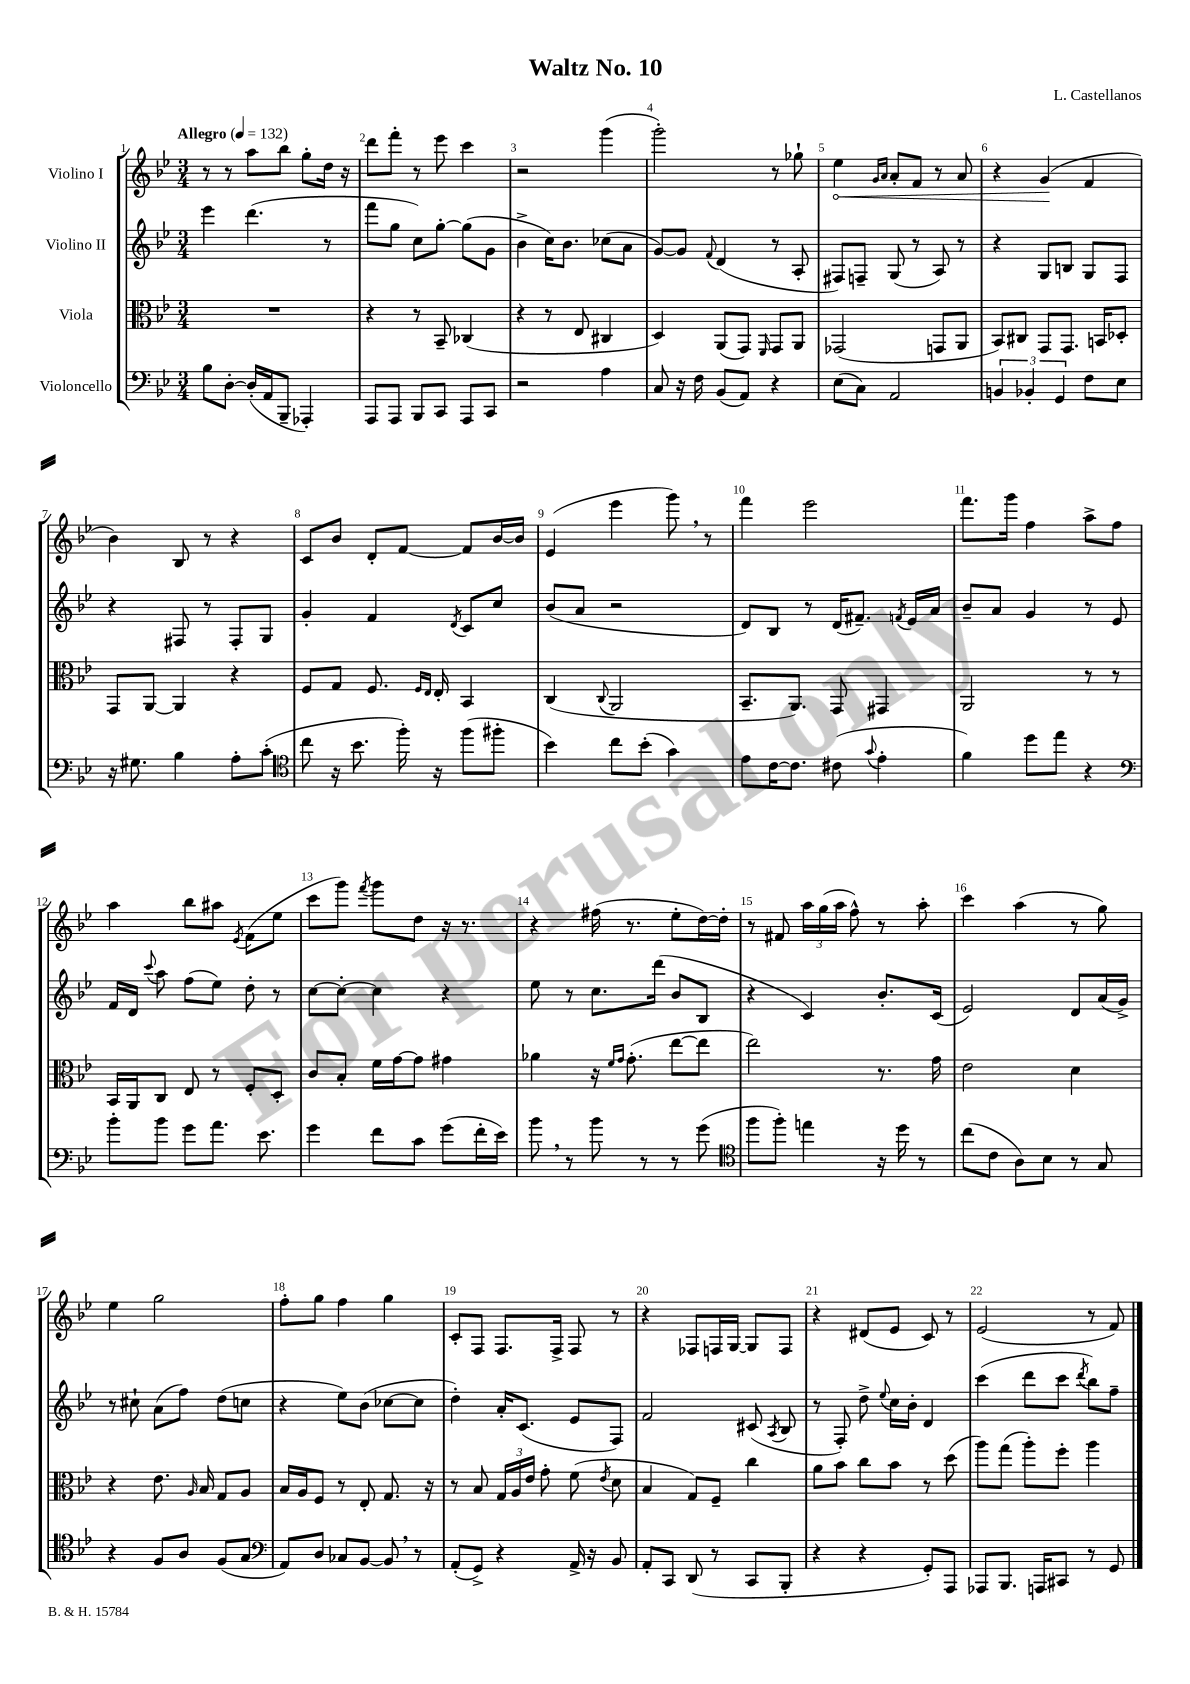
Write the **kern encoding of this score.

**kern	**kern	**kern	**kern
*staff4	*staff3	*staff2	*staff1
*clefF4	*clefC3	*clefG2	*clefG2
*k[b-e-]	*k[b-e-]	*k[b-e-]	*k[b-e-]
*M3/4	*M3/4	*M3/4	*M3/4
*MM132	*MM132	*MM132	*MM132
8B-	2.r	4eee-	8r
[8D'	.	.	8r
(16D']	.	(4.ddd	8aa
16AA	.	.	.
8BBB-~	.	.	8bb-
4AAA-')	.	.	8gg'
.	.	8r	16dd
.	.	.	16r
=	=	=	=
8AAA	4r	8fff	8ddd
8AAA	.	8gg	8fff'
8BBB-	8r	8cc)	8r
8CC	8BB-~	[8gg'	8eee-
8AAA	(4C-	(8gg]	4ccc
8CC	.	8g	.
=	=	=	=
2r	4r	4b-^	2r
.	8r	16cc)	.
.	.	8.b-	.
.	8E-	.	.
4A	4C#	(8cc-	(4ggg
.	.	8a	.
=	=	=	=
8C	4D)	[8g)	2ggg')
16r	.	8g]	.
16F	.	.	.
.	.	8qqf	.
(8BB-	(8AA	(4d	.
8AA)	8GG)	.	.
.	16qqFF	.	.
4r	8GG	8r	8r
.	8AA	8A'	8gg-`
=	=	=	=
(8E-	(2GG-	8F#)	4ee-
8C)	.	8F~	.
.	.	.	16qqg
.	.	.	16qqa
2AA	.	(8G	8a'
.	.	8r	8f
.	8GG	8A)	8r
.	8AA	8r	8a
=	=	=	=
6BB	8BB-)	4r	4r
.	8C#	.	.
6BB-'	.	.	.
.	8GG	8G	(4g
6GG	.	.	.
.	8.GG	8B	.
8F	.	8G	4f
.	16BB	.	.
8E-	8D-'	8F	.
=	=	=	=
16r	8GG	4r	4b-)
8.G#	.	.	.
.	[8AA	.	.
4B-	4AA]	8F#	8B-
.	.	8r	8r
8A'	4r	8F#'	4r
(8c'	.	8G	.
=	=	=	=
*clefC4	*	*	*
8cc	8F	4g'	8c
16r	8G	.	8b-
8.b-	.	.	.
.	8.F	4f	8d'
16ff')	.	.	[8f
.	16qqF	.	.
.	16qqE-	.	.
16r	16E-'	.	.
.	.	8qd	.
(8ff	4BB-	8c	8f]
8ff#'	.	8cc	[16b-
.	.	.	16b-]
=	=	=	=
4b-)	(4C	(8b-	(4e-
.	.	8a	.
.	8qqC	.	.
8cc	2AA	2r	4eee-
(8b-'	.	.	.
4g)	.	.	8ggg)
.	.	.	8r
=	=	=	=
8e-	8.BB-~	8d)	4fff
[16c	.	8B-	.
8.c]	8.AA)	.	.
.	.	8r	2eee-
(8c#	8GG	(16d	.
.	.	8.f#~)	.
8qqg	.	.	.
4e-'	4GG#	.	.
.	.	8qf	.
.	.	16e-	.
.	.	16a	.
=	=	=	=
4f)	2AA	8b-~	8.fff
.	.	8a	.
.	.	.	16ggg
8dd	.	4g	4ff
8ee-	.	.	.
4r	8r	8r	8aa^
.	8r	8e-	8ff
=	=	=	=
*clefF4	*	*	*
8b-'	16BB-	16f	4aa
.	16AA	16d	.
.	.	8qqccc	.
8b-	8C	8aa	.
8g	8E-	(8ff	8bb-
8.a	8r	8ee-)	8aa#
.	.	.	8qe-
.	8F'	8dd'	(8f
8.e-	.	.	.
.	8D'	8r	8ee-
=	=	=	=
4g	8c	[8cc	8ccc
.	8B-'	8cc'_	8ggg)
.	.	.	8qfff
8f	16f	4cc]	8ggg
.	[16g	.	.
8c	8g]	.	8dd
(8g	4g#	4r	16r
.	.	.	8.r
16f'	.	.	.
16e-)	.	.	.
=	=	=	=
8b-	4a-	8ee-	4r
8r	.	8r	.
8b-	16r	8.cc	(16ff#
.	16qqf	.	.
.	16qqg	.	.
.	(8.g'	.	8.r
8r	.	.	.
.	.	(16ddd	.
8r	[8ee-	8b-	8ee-'
(8g	8ee-]	8B-	[16dd)
.	.	.	16dd']
=	=	=	=
*clefC4	*	*	*
8ff	2ee-)	4r	8r
8ff')	.	.	8f#
4ee	.	4c)	24aa
.	.	.	(24gg
.	.	.	24aa
.	.	.	8ff^^)
16r	8.r	8.b-'	8r
16dd	.	.	.
8r	.	.	8aa'
.	16g	(16c	.
=	=	=	=
(8cc	2e-	2e-)	4ccc
8c	.	.	.
8A)	.	.	(4aa
8B-	.	.	.
8r	4d	8d	8r
8G	.	(16a	8gg)
.	.	16g^)	.
=	=	=	=
4r	4r	8r	4ee-
.	.	8cc#`	.
8F	8.e-	(8a	2gg
8A	.	8ff)	.
.	16qqA	.	.
.	16B-	.	.
(8F	8G	(8dd	.
8G	8A	8cc	.
=	=	=	=
*clefF4	*	*	*
8AA)	16B-	4r	8ff'
.	16A	.	.
8D	8F	.	8gg
8C-	8r	8ee-)	4ff
[8BB-	8E-'	(8b-	.
8BB-]	8.G	[8cc-	4gg
8r	.	8cc-]	.
.	16r	.	.
=	=	=	=
(8AA'	8r	4dd')	8c'
8GG^)	8B-	.	8F
4r	24G	16a'	8.F
.	24A	.	.
.	.	(8.c	.
.	24e-	.	.
.	8g'	.	.
.	.	.	16F^
16AA^	(8f	8e-	8F
16r	.	.	.
.	8qe-	.	.
8BB-	8d	8F)	8r
=	=	=	=
8AA'	4B-	2f	4r
8CC	.	.	.
(8DD	8G)	.	8F-
8r	8F~	.	16F
.	.	.	[16G
8CC	4cc	(8c#	8G]
.	.	8qA	.
8BBB-'	.	8B-	8F
=	=	=	=
4r	8a	8r	4r
.	8b-	8F')	.
4r	8cc	8dd^	(8d#
.	.	8qqee-	.
.	8b-	16cc	8e-
.	.	16b-'	.
8GG')	8r	4d	8c)
8AAA	(8dd	.	8r
=	=	=	=
8AAA-	8aa)	(4ccc	(2e-
8.BBB-	(8gg	.	.
.	8aa')	8ddd	.
16AAA	.	.	.
8CC#	8ff'	8ccc	.
.	.	8qddd	.
8r	4aa	8bb-)	8r
8GG	.	8ff~	8f)
==	==	==	==
*-	*-	*-	*-
